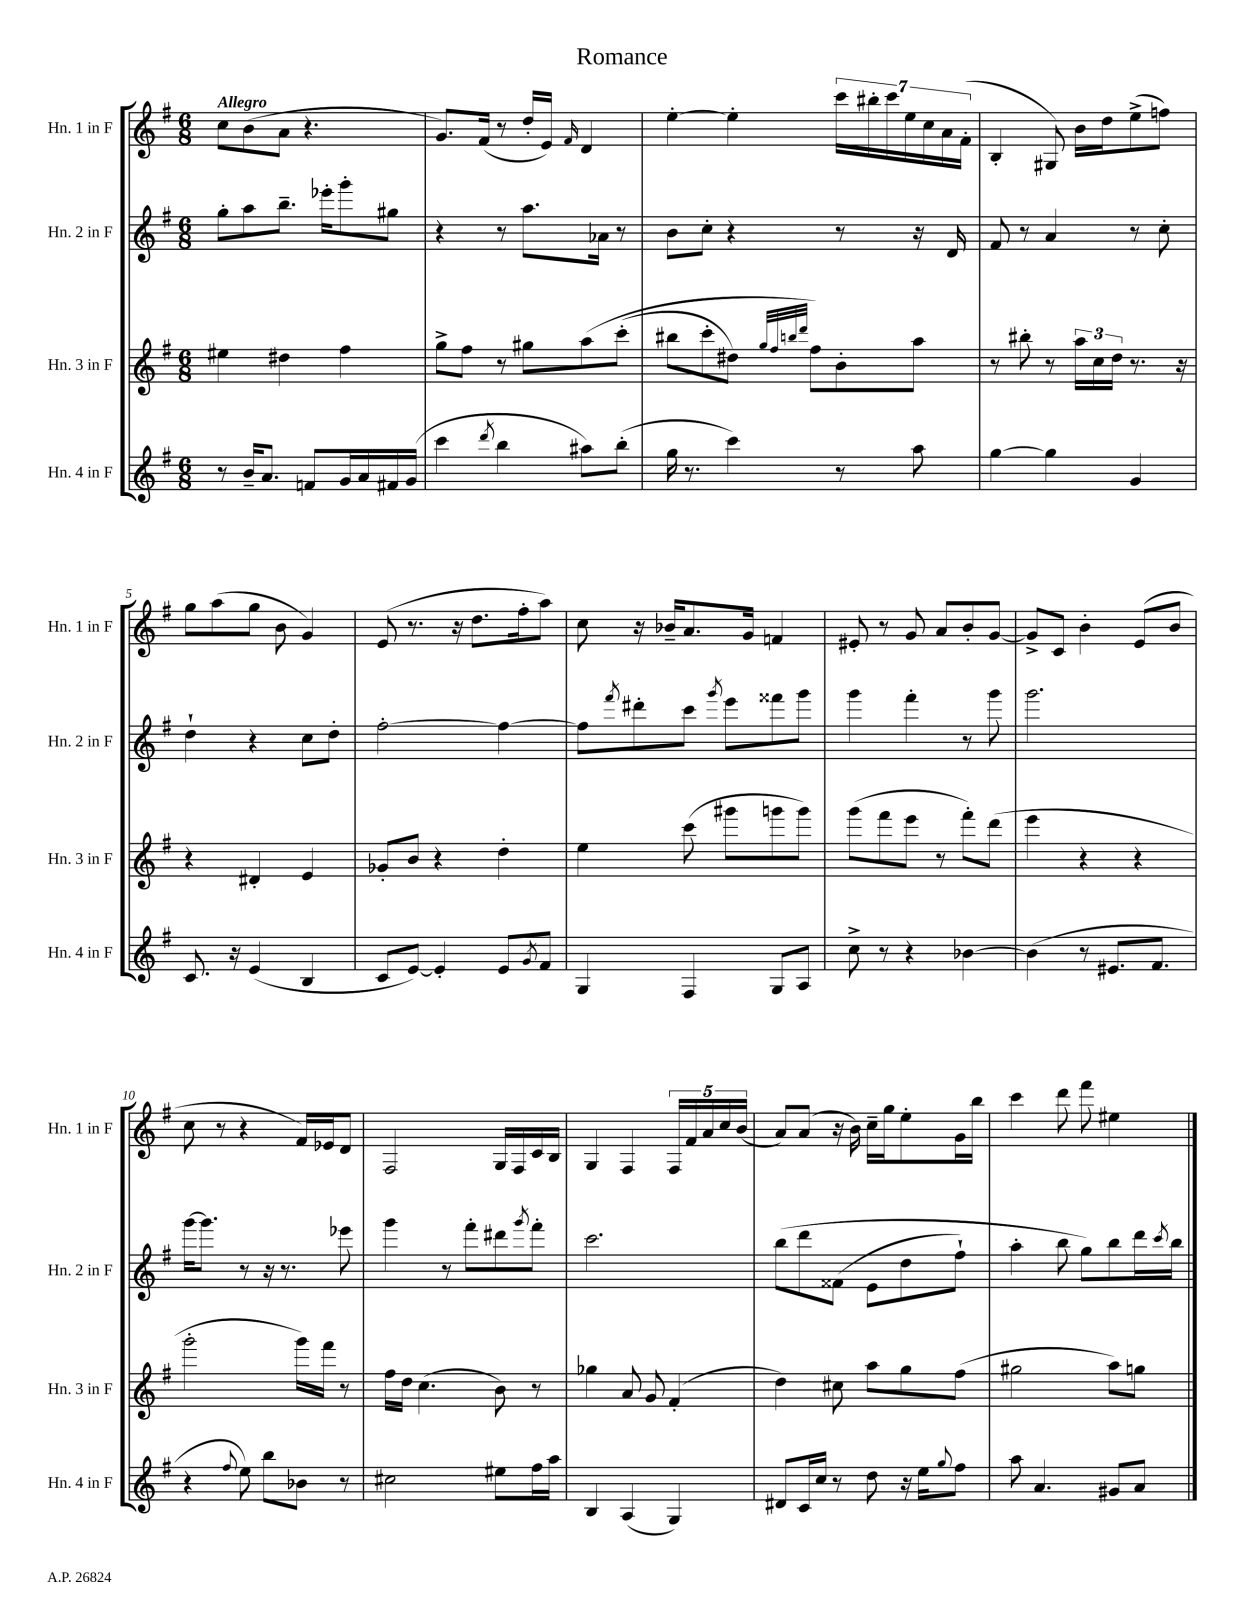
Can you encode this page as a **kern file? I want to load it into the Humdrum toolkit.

**kern	**kern	**kern	**kern
*part4	*part3	*part2	*part1
*staff4	*staff3	*staff2	*staff1
*I"Hn. 4 in F	*I"Hn. 3 in F	*I"Hn. 2 in F	*I"Hn. 1 in F
*I'Hn. 4 in F	*I'Hn. 3 in F	*I'Hn. 2 in F	*I'Hn. 1 in F
*clefG2	*clefG2	*clefG2	*clefG2
*k[f#]	*k[f#]	*k[f#]	*k[f#]
*M6/8	*M6/8	*M6/8	*M6/8
=1	=1	=1	=1
!	!	!	!LO:TX:a:B:t=Allegro
8r	4ee#X\	8gg'\L	8cc\L
16b~/KL	.	8aa\	(8b\
8.a/J	.	.	.
.	4dd#X\	8.bb~\J	8a\J
8fn/L	.	.	4.r
.	.	16eee-X'\KL	.
16g/L	4ff#\	8ggg'\	.
16a/	.	.	.
16f#X/	.	8gg#X\J	.
(16g/JJ	.	.	.
=2	=2	=2	=2
4ccc\	8gg^\L	4r	8.g/L)
.	8ff#\J	.	.
.	.	.	(16f#/Jk
8qddd/	.	.	.
4bb\	8r	8r	8r
.	8gg#X\L	8.aa\L	16dd'/LL
.	.	.	16e/JJ)
.	.	.	16qqf#/
8aa#X\L)	(8aa\	.	4d/
.	.	16a-X\Jk	.
(8bb'\J	(8ccc'\J	8r	.
=3	=3	=3	=3
16gg\	8bb#X\L	8b\L	[4ee'\
8.r	.	.	.
.	8ccc'\	8cc'\J	.
4ccc\)	8dd#X\J)	4r	4ee'\]
.	32qqgg/LLL	.	.
.	32qqff#/	.	.
.	32qqbbn/	.	.
.	32qqddd/JJJ	.	.
.	8ff#\L)	.	.
8r	8b'\	8r	28ccc\LL
.	.	.	28bb#X'\
.	.	.	28ccc\
.	.	.	28ee\
8aa\	8aa\J	16r	.
.	.	.	28cc\
.	.	.	28a\
.	.	16d/	.
.	.	.	(28f#'\JJ
=4	=4	=4	=4
[4gg\	8r	8f#/	4B'/
.	8bb#X'\	8r	.
4gg\]	8r	4a/	8G#X/)
.	24aa\LL	.	16b\LL
.	24cc\	.	.
.	.	.	16dd\J
.	24dd\JJ	.	.
4g/	8.r	8r	(8ee^\
.	.	8cc'\	8ffn\J)
.	16r	.	.
!!LO:LB:g=z
=5	=5	=5	=5
8.c/	4r	4dd`\	8gg\L
.	.	.	(8aa\
16r	.	.	.
(4e/	4d#X'/	4r	8gg\J
.	.	.	8b\
4B/	4e/	8cc\L	4g/)
.	.	8dd'\J	.
=6	=6	=6	=6
8c/L	8g-X'/L	[2ff#'\	(8e/
[8e/J)	8b/J	.	8.r
4e'/]	4r	.	.
.	.	.	16r
.	.	.	8.dd\L
8e/L	4dd'\	4ff#\_	.
.	.	.	16ff#'\k
8qg/	.	.	.
8f#/J	.	.	8aa\J)
=7	=7	=7	=7
4G/	4ee\	8ff#\L]	8cc\
.	.	8qfff#/	.
.	.	8ddd#X'\	16r
.	.	.	16b-X~/KL
4F#/	(8ccc\	8ccc\J	8.a/
.	.	8qggg/	.
.	8ggg#X\L	8eee\L	.
.	.	.	16g/Jk
8G/L	8gggn\	8fff##X\	4fn/
8A/J	8ggg\J)	8ggg\J	.
=8	=8	=8	=8
8cc^\	(8ggg\L	4ggg\	8e#X'/
8r	8fff#\	.	8r
4r	8eee\J	4fff#'\	8g/
.	8r	.	8a/L
[4b-X\	8fff#'\L)	8r	8b'/
.	(8ddd\J	8ggg\	[8g/J
=9	=9	=9	=9
(4b-\]	4eee\	2.ggg\	8g^/L]
.	.	.	8c/J
8r	4r	.	4b'\
8.e#X/L	.	.	.
.	4r	.	(8e/L
8.f#/J	.	.	.
.	.	.	8b/J
!!LO:LB:g=z
=10	=10	=10	=10
4r	2ggg'\	[16ggg\KL	8cc\
.	.	8.ggg\J]	.
.	.	.	8r
8qqff#/	.	.	.
8ee\)	.	8r	4r
8bb\L	.	16r	.
.	.	8.r	.
8b-X\J	16ggg\LL)	.	16f#/LL)
.	16fff#\JJ	.	16e-X/J
8r	8r	8eee-X\	8d/J
=11	=11	=11	=11
2cc#X\	16ff#\LL	4ggg\	2F#/
.	16dd\JJ	.	.
.	(4.cc\	.	.
.	.	8r	.
.	.	8fff#'\L	.
8ee#X\L	8b\)	8ddd#X\	16G/LL
.	.	.	16F#/
.	.	8qggg/	.
16ff#\L	8r	8fff#'\J	16c/
16aa\JJ	.	.	16B/JJ
=12	=12	=12	=12
4B/	4gg-X\	2.ccc\	4G/
(4A/	8a/	.	4F#/
.	8g/	.	.
4G/)	(4f#'/	.	20F#/LL
.	.	.	20f#/
.	.	.	20a/
.	.	.	20cc/
.	.	.	(20b/JJ
=13	=13	=13	=13
8d#X/L	4dd\)	(8bb\L	8a/L)
16c/L	.	8ddd\	(8a/J
16cc/JJ	.	.	.
8r	8cc#X\	(8f##X\J	16r
.	.	.	16b\)
8dd\	8aa\L	8e\L	16cc~\LL
.	.	.	16gg\J
16r	8gg\	8dd\	8ee'\
16ee\KL	.	.	.
8qqgg/	.	.	.
8ff#\J	(8ff#\J	8ff#`\J)	16g\L
.	.	.	16bb\JJ
=14	=14	=14	=14
8aa\	2gg#X\	4aa'\	4ccc\
4.a/	.	.	.
.	.	8bb\	8ddd\
.	.	8gg\L)	8fff#\
8g#X/L	8aa\L)	8bb\	4ee#X\
8a/J	8ggn\J	16ddd\L	.
.	.	8qccc/	.
.	.	16bb\JJ	.
==	==	==	==
*-	*-	*-	*-
